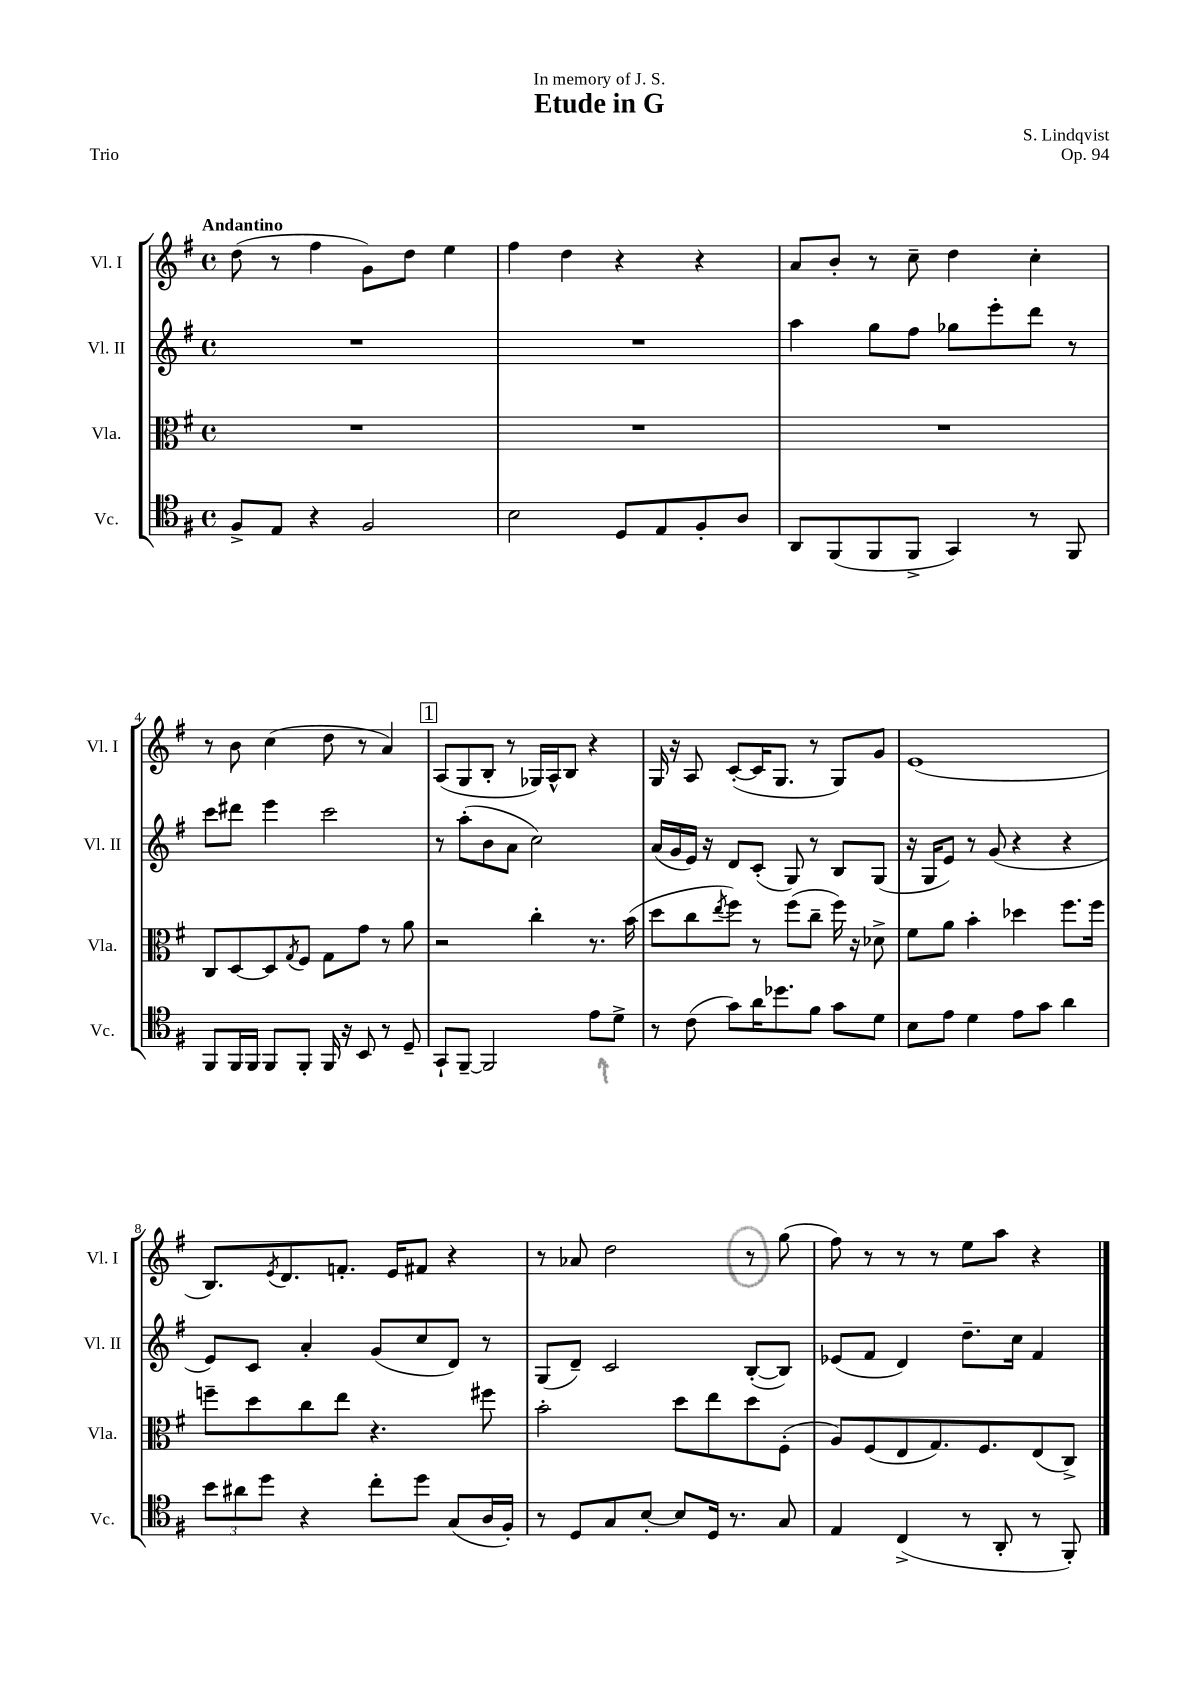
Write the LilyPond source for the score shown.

\header { title = "Etude in G" composer = "S. Lindqvist" dedication = "In memory of J. S." opus = "Op. 94" piece = "Trio" }
<<
\new StaffGroup <<
\new Staff = "s0" \with { instrumentName = "Vl. I" shortInstrumentName = "Vl. I" } {
    \clef treble \key g \major \defaultTimeSignature \time 4/4 \tempo "Andantino"
    d''8( r8 fis''4 g'8) d''8 e''4 |
    fis''4 d''4 r4 r4 |
    a'8 b'8-. r8 c''8-- d''4 c''4-. |
    r8 b'8 c''4( d''8 r8 a'4) |
    \mark \markup { \box "1" } a8( g8 b8-. r8 ges16) a16-^ b8 r4 |
    g16 r16 a8 c'8~-.( c'16 g8. r8 g8) g'8 |
    e'1( |
    b8.) \acciaccatura { e'8 } d'8. f'8.-. e'16 fis'8 r4 |
    r8 aes'8 d''2 r8 g''8( |
    fis''8) r8 r8 r8 e''8 a''8 r4 \bar "|." |
}
\new Staff = "s1" \with { instrumentName = "Vl. II" shortInstrumentName = "Vl. II" } {
    \clef treble \key g \major \defaultTimeSignature \time 4/4
    R1 |
    R1 |
    a''4 g''8 fis''8 ges''8 e'''8-. d'''8 r8 |
    c'''8 dis'''8 e'''4 c'''2 |
    \mark \markup { \box "1" } r8 a''8-.( b'8 a'8 c''2) |
    a'16( g'16 e'16) r16 d'8 c'8-.( g8) r8 b8 g8( |
    r16 g16 e'8) r8 g'8( r4 r4 |
    e'8) c'8 a'4-. g'8( c''8 d'8) r8 |
    g8( d'8--) c'2 b8~-.( b8) |
    ees'8( fis'8 d'4) d''8.-- c''16 fis'4 \bar "|." |
}
\new Staff = "s2" \with { instrumentName = "Vla." shortInstrumentName = "Vla." } {
    \clef alto \key g \major \defaultTimeSignature \time 4/4
    R1 |
    R1 |
    R1 |
    c8 d8~ d8 \acciaccatura { g8 } fis8 g8 g'8 r8 a'8 |
    \mark \markup { \box "1" } r2 c''4-. r8. b'16( |
    d''8 c''8 \acciaccatura { e''8 } fis''8) r8 fis''8( c''8-- fis''16) r16 des'8-> |
    fis'8 a'8 b'4-. des''4 fis''8. fis''16 |
    f''8-- d''8 c''8 e''8 r4. fis''8 |
    b'2-. d''8 e''8 d''8 fis8-.( |
    a8) fis8( e8 g8.) fis8. e8( c8->) \bar "|." |
}
\new Staff = "s3" \with { instrumentName = "Vc." shortInstrumentName = "Vc." } {
    \clef tenor \key g \major \defaultTimeSignature \time 4/4
    fis8-> e8 r4 fis2 |
    b2 d8 e8 fis8-. a8 |
    a,8 fis,8( fis,8 fis,8-> g,4) r8 fis,8 |
    fis,8 fis,16 fis,16 fis,8 fis,8-. fis,16 r16 b,8 r8 d8-- |
    \mark \markup { \box "1" } g,8-! fis,8~-- fis,2 e'8 d'8-> |
    r8 c'8( g'8) a'16 des''8. fis'8 g'8 d'8 |
    b8 e'8 d'4 e'8 g'8 a'4 |
    \tuplet 3/2 { b'8 ais'8 d''8 } r4 c''8-. d''8 g8( a16 fis16-.) |
    r8 d8 g8 b8~-. b8 d16 r8. g8 |
    e4 c4->( r8 a,8-. r8 fis,8-.) \bar "|." |
}
>>
>>
